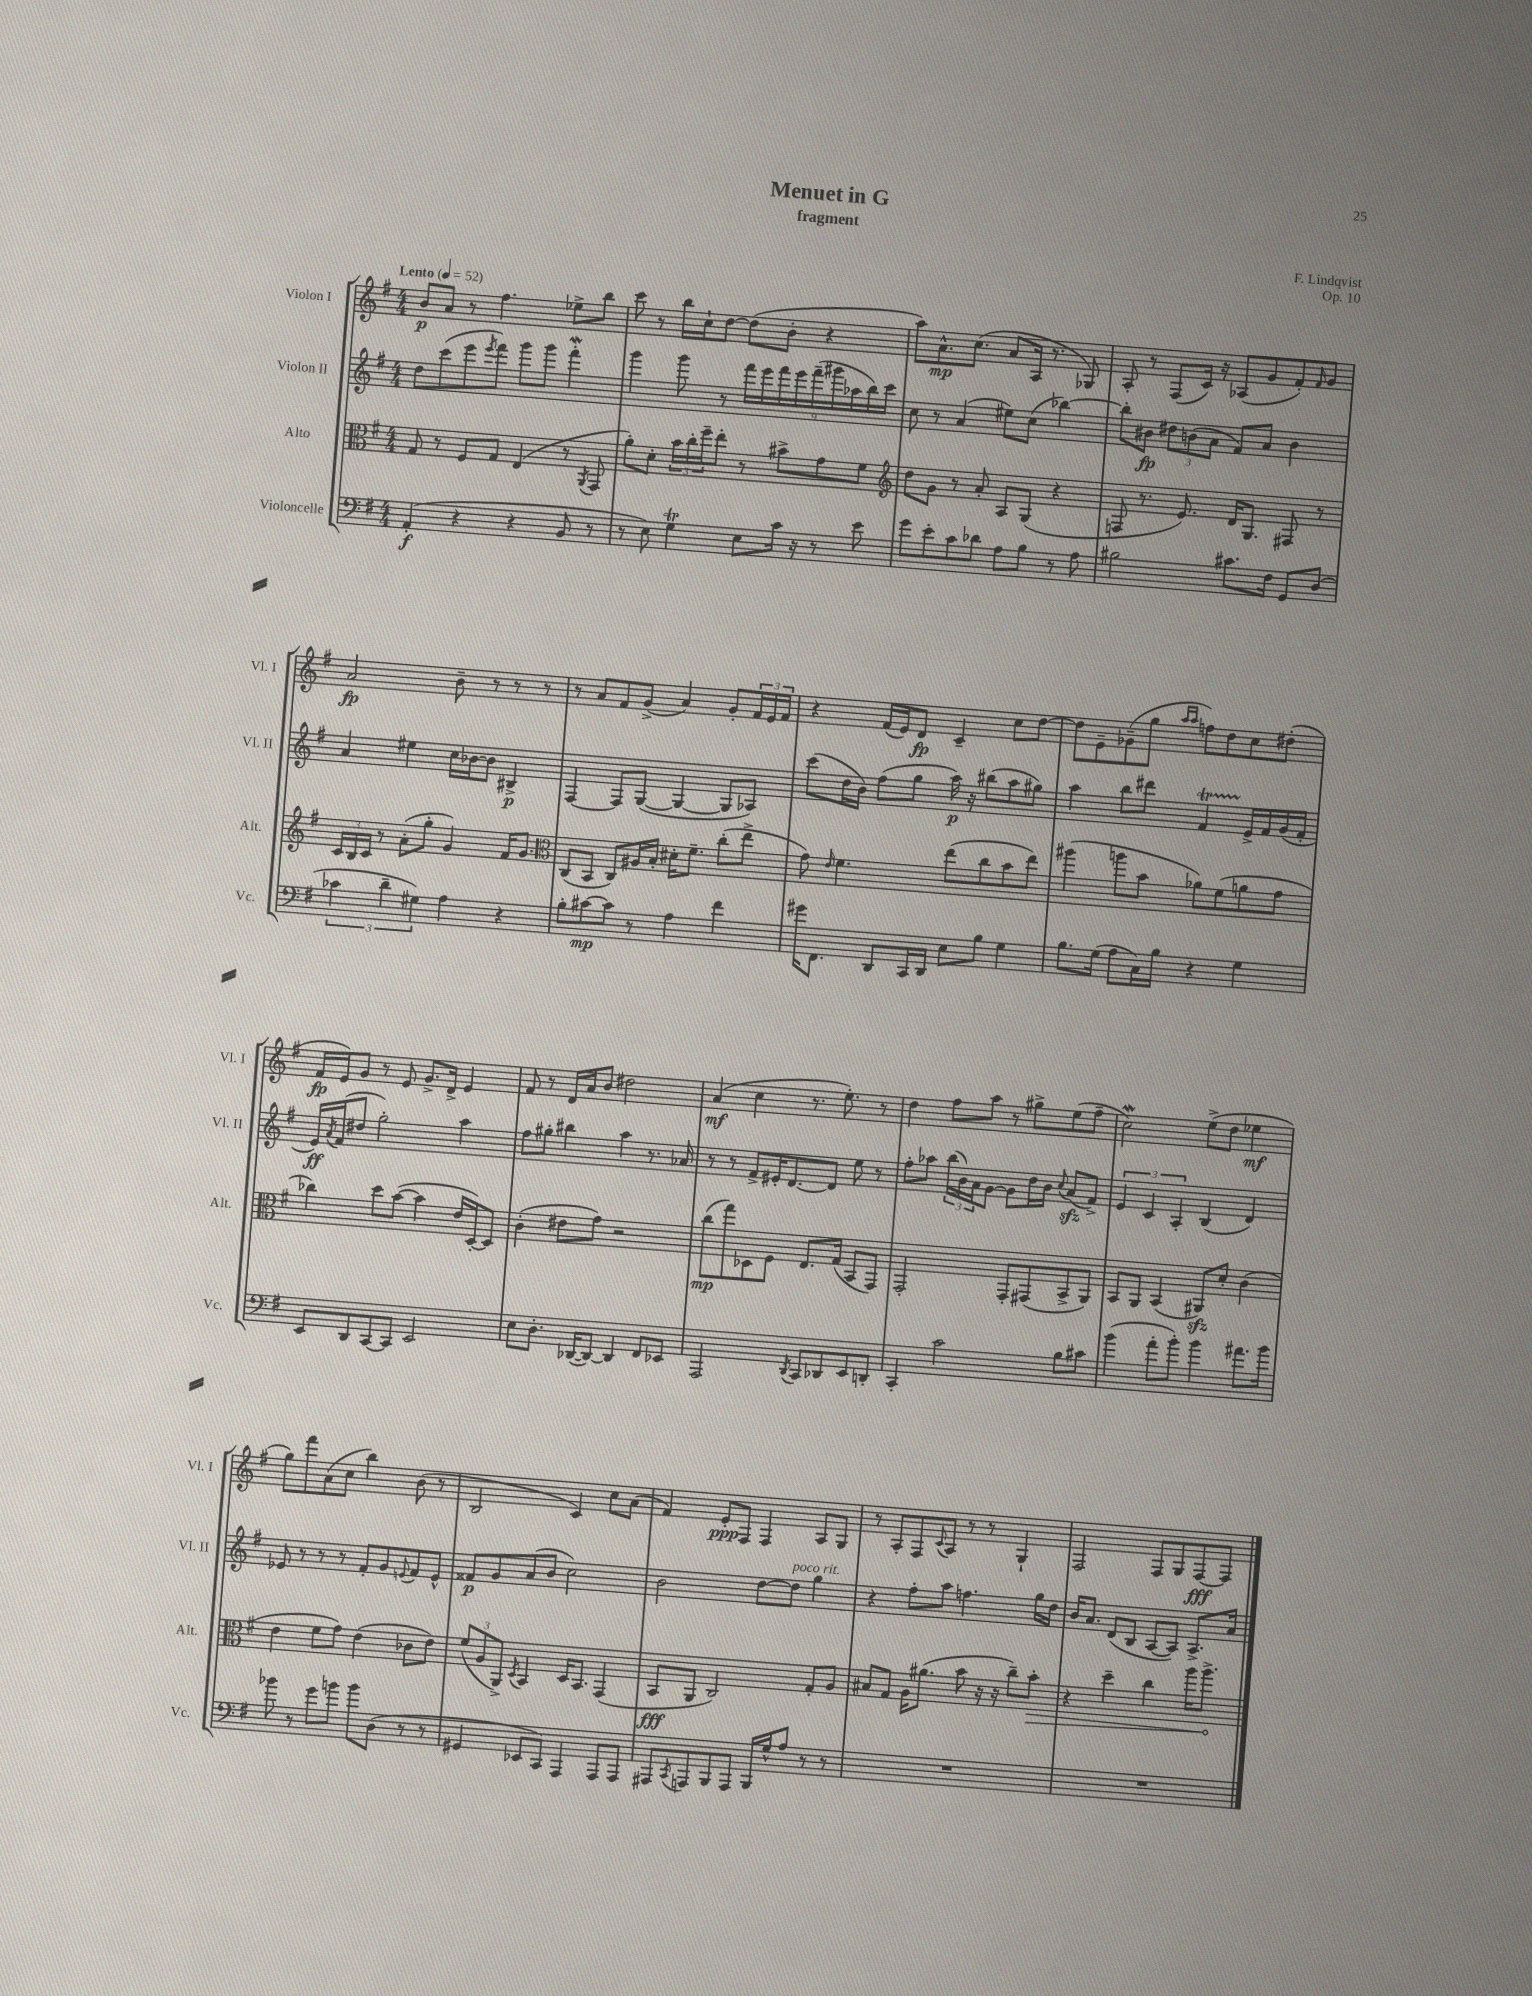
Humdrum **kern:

**kern	**kern	**kern	**kern
*staff4	*staff3	*staff2	*staff1
*clefF4	*clefC3	*clefG2	*clefG2
*k[f#]	*k[f#]	*k[f#]	*k[f#]
*M4/4	*M4/4	*M4/4	*M4/4
*MM52	*MM52	*MM52	*MM52
(4AA'/	8G/	8dd\L	8b/L
.	8r	(8ccc\	8a/J
4r	8F#/L	8eee\	8r
.	.	8qeee/	.
.	8G/J	8fff#\J)	4.ff#\
4r	(4E/	8ggg\L	.
.	.	8ggg\J	.
8BB/	8r	4fff#'\	8ee-^\L
.	8qAA/	.	.
8r	8GG/	.	8bb\J
=	=	=	=
8r	8a'\L)	4ggg\	8ccc\
8E\)	8d'\J	.	8r
4G\	24b\LL	8ggg\	16bb\LL
.	24cc'\	.	.
.	.	.	16cc`\J
.	24ff#~\J	.	.
.	8ee'\J	8r	[8dd\J
8E\L	8r	18fff#\LL	(8dd\]L
.	.	18eee\	.
.	.	18fff#\	.
16c\Jk	8b#^\L	.	8b'\J
.	.	18eee\	.
16r	.	.	.
.	.	(18fff#~\	.
8r	8g\	.	4r
.	.	18ggg#\	.
.	.	18aa-\	.
8e\	8f#\J	.	.
.	.	18bb\)	.
.	.	18ccc\JJ	.
=	=	=	=
*	*clefG2	*	*
8g\L	8dd\L	8cc\	8aa\L)
8e'\	8g\J	8r	8.a^^\
8c\	8r	(4a/	.
.	.	.	(8.cc\J
8d-\J	8a'/	.	.
8A\L	8A/L	8ee#\L)	8a/L
8B\J	(8G/J	(8cc\J	16A/Jk
.	.	.	8.r
8r	4r	[4bb-\)	.
8A\	.	.	8G-/)
=	=	=	=
2B#\	8F/	8bb-'\]L	8A'/
.	8.r	8b#\J	8r
.	.	12dd#\L	(8F#/L
.	8.e/)	.	.
.	.	(12b\	.
.	.	.	16c/Jk)
.	.	12a\J	.
.	.	.	16r
8.c#\L	16d/LK	8f#/L)	(8A-/L
.	8.G/J	.	.
.	.	8a/J	8g/
16F#\Jk	.	.	.
8GG/L	8F#/	4b\	8f#'/)
.	.	.	16qqf#/
(8D/J	8r	.	8g/J
=	=	=	=
6c-\	24c/LL	4a/	2a/
.	24B/	.	.
.	24c/JJ	.	.
.	8r	.	.
6d~\	.	.	.
.	(8a'\L	4ee#\	.
6G#\)	.	.	.
.	8gg'\J	.	.
4A\	4g/)	16cc\LL	8b~\
.	.	[16b-\J	.
.	.	8b-\]J	8r
4r	16f#/LK	4B#^/	8r
.	8.g/J	.	.
.	.	.	8r
=	=	=	=
*	*clefC3	*	*
8B'\L	(8C/L	[4F#/	8r
[8c#\	8BB/J	.	8a/L
8c#\]J	8C/L)	8F#/]L	8f#/
8r	16A#/L	([8G/J	(8g^/J
.	16B'/JJ	.	.
4A\	16d#'\LK	4G/_	4a/)
.	8.f#~\J	.	.
4f#\	(8cc'\L	8G/]L	8g'/L
.	8ee^\J	8A-/J)	24f#/L
.	.	.	24e/
.	.	.	24f#/JJ
=	=	=	=
16g#\LK	8g\)	(8ccc\L	4r
8.FF#\J	.	.	.
.	16qqe/	.	.
.	4.f#\	16dd\L	.
.	.	16b\JJ)	.
8DD/L	.	(8ff#\L	(16f#/LL
.	.	.	16e/J)
16CC/L	.	8gg\J	8d/J
16DD/JJ	.	.	.
8E\L	(8ee\L	16aa\)	4c~/
.	.	16r	.
8B\J	8cc\	(8bb#\L	.
4G\	8b\	8aa\	8cc\L
.	8ee\J)	8gg#\J)	[8dd\J
=	=	=	=
8.B\L	(4aa#\	4aa\	8dd\]L
.	.	.	8e~\
(16G\Jk	.	.	.
8A\L	8aa\L	8bb\L	(8g-~\
16C\L)	8b\J	8ddd#\J	8gg\J
16B\JJ	.	.	.
.	.	.	16qqaa/LL
.	.	.	16qqaa/JJ
4r	8a-\L)	4f#/	8ff\L)
.	(8f#\	.	8dd\
4G\	8a\	16e^/LL	8cc\
.	.	16f#/	.
.	8g\J	(16g/	(8dd#'\J
.	.	16f#'/JJ	.
=	=	=	=
8EE/L	4cc-\)	16e/LL)	16f#/LL
.	.	8qa/	.
.	.	(16f#/J	16e/J)
8DD/	.	8dd#/J	8g/J
[8CC/	8dd\L	2gg'\)	8r
8CC/]J	([8b\J	.	8e/
2EE/	4b\]	.	8.g^/L
.	.	.	16d^/Jk
.	16e/LL	4aa\	4e/
.	[16D'/J)	.	.
.	8D/]J	.	.
=	=	=	=
8E\L	(4c'\	8ff#\L	8f#/
8.D'\J	.	8gg#'\J	8r
.	8e#\L	4bb#\	16d/LL
([16DD-/LK	.	.	16a/J
8DD-/_J)	8g\J)	.	8b/J
4DD-/]	2r	4aa\	2dd#\
8FF#/L	.	8.r	.
8EE-/J	.	.	.
.	.	16a-/	.
=	=	=	=
2AAA/	(8cc\L	8r	(4a/
.	8gg\)	8r	.
.	8D-\	8f#^/L	4cc\
.	8F#\J	16e#'/K	.
.	.	[8.d/	.
8qDD/	.	.	.
8CC/L	8.E/L	.	8.r
8DD-/	.	8d/]J	.
.	(16G/Jk	.	8.ee'\)
8EE/	8BB/L	8ee\	.
8DD'/J	8GG/J)	8r	8r
=	=	=	=
4CC'/	2GG'/	8ff#'\L	4dd\
.	.	8aa-\J	.
2c\	.	(24bb\LL	8ff#\L
.	.	24b\)	.
.	.	24a\J	.
.	.	[8g\J	8aa\J
.	8GG'/L	8g\]L	8r
.	(8GG#/	16dd\L	8gg#^\L
.	.	16b\JJ	.
.	.	8qqcc/	.
8B\L	8BB^/	(8a/L	(8ee\
8c#\J	8AA/J)	8f#^/J)	8ff#~\J
=	=	=	=
(4b\	8BB/L	6e/	2cc\)
.	8AA/J	.	.
.	.	6c/	.
8a'\L	(4BB/	.	.
.	.	6A'/	.
8b'\J)	.	.	.
4b\	8AA#/L)	(4B/	(8ee^\L
.	8d'/J	.	8dd\J
8.a#\L	(4c\	4d/)	4ee-\
16b\Jk	.	.	.
=	=	=	=
8b-\	4e\	8e-/	8gg\L)
8r	.	8r	8fff#\
8g\L	8f#\L	8r	(8a\
8b\J	8g\J)	8r	8cc\J
8b\L	(4e\	8f#'/L	4bb\)
(8D\J	.	8g/	.
.	.	8qqe/	.
8r	8c-\L	8f#/	(8b\
8r	8e\J)	8e^^/J	8r
=	=	=	=
4GG#/	(12f#/L	8f##/L	2B/
.	12A/	.	.
.	.	8g/	.
.	12AA^/J)	.	.
.	8qD/	.	.
8EE-/L	4BB/	(8a/	.
8CC/J)	.	8b/J	.
4AAA/	16D/LK	2cc\)	4c/)
.	8.BB/J	.	.
8AAA/L	(4GG/	.	8cc\L
8AAA/J	.	.	(8a\J
=	=	=	=
8AAA#/L	8BB/L	2b\	4f#/)
8qCC/	.	.	.
8AAA/	8AA/J	.	.
8BBB/	2C/)	.	8e'/L
8AAA/J	.	.	8F#/J
16BBB/LL	.	[8dd\L	4F#/
16G^^/J	.	.	.
8A/J	.	8dd\]J	.
8r	8G'/L	4gg\	8A/L
8r	8A/J	.	8G/J
=	=	=	=
1r	8B#/L	4r	8r
.	8G/J	.	8A'/L
.	16A\LK	8ff#'\L	8F#/
.	(8.a#\J	.	.
.	.	.	8qqc/
.	.	8aa\J	8A/J
.	8b\	4.ff\	8r
.	16r	.	8r
.	16r	.	.
.	8cc~\L)	.	4G`/
.	8b'\J	16gg\LL	.
.	.	16dd\JJ	.
=	=	=	=
1r	4r	16b/LK	2F#/
.	.	8.a/J	.
.	4dd~\	(8d/L	.
.	.	8B/J	.
.	4cc\	[8A/L	8F#/L
.	.	8A/]J)	8G/
.	16aa\LK	8.A^/L	[8F#/
.	8.aa^\J	.	.
.	.	.	8F#/]J
.	.	16a/Jk	.
==	==	==	==
*-	*-	*-	*-
